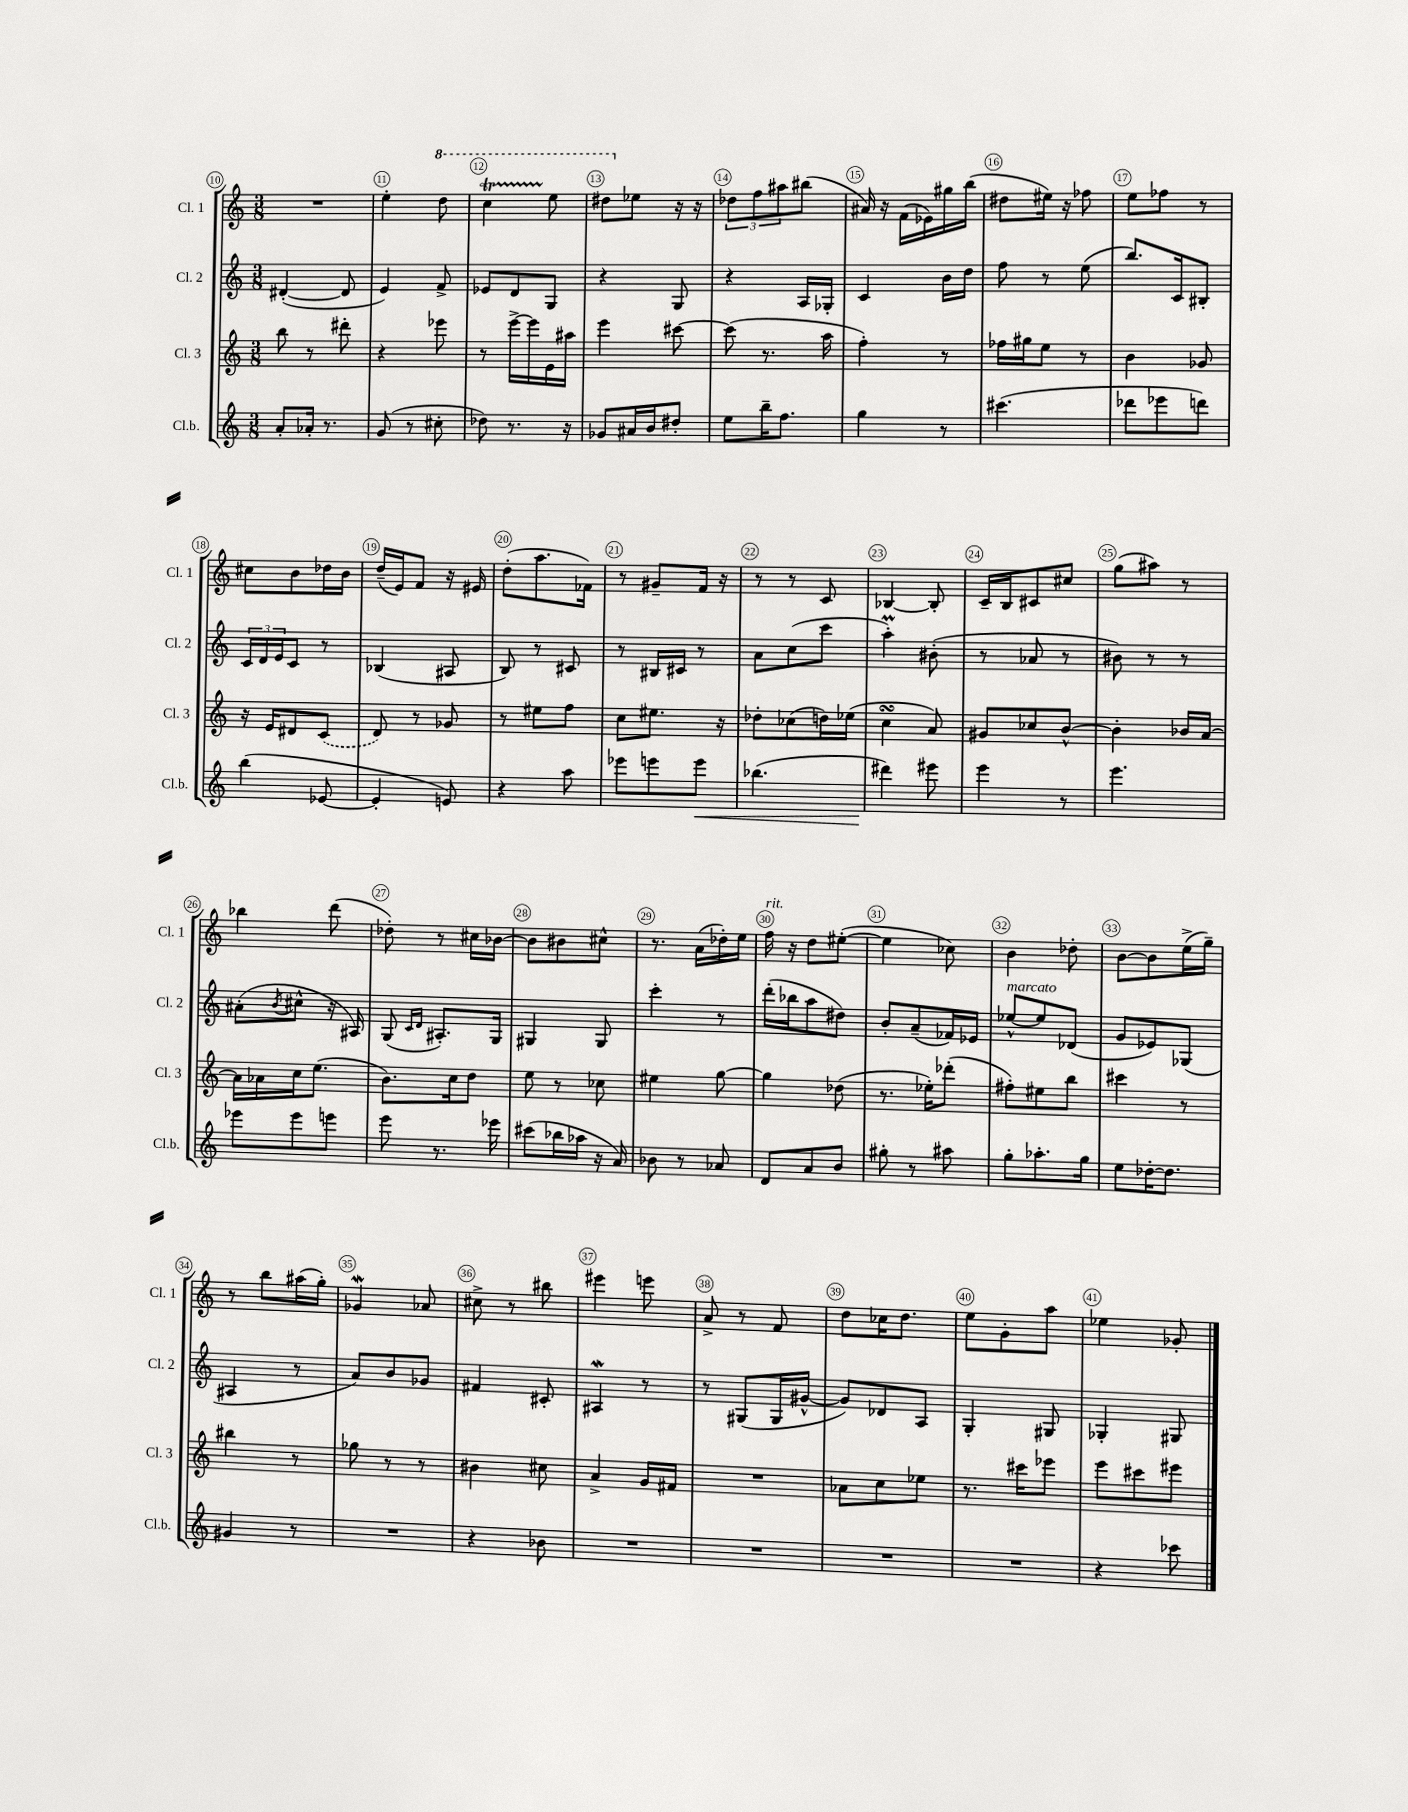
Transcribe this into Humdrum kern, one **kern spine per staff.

**kern	**kern	**kern	**kern
*staff4	*staff3	*staff2	*staff1
*clefG2	*clefG2	*clefG2	*clefG2
*k[]	*k[]	*k[]	*k[]
*M3/8	*M3/8	*M3/8	*M3/8
8a'	8bb	([4d#'	4.r
16a-'	8r	.	.
8.r	.	.	.
.	8ddd#'	8d#]	.
=	=	=	=
(8g	4r	4e)	4ee'
8r	.	.	.
8cc#'	8eee-	8f^	8ddd
=	=	=	=
8dd-)	8r	8e-	4ccc
8.r	[16eee^	8d	.
.	16eee]	.	.
.	16e	8G	8eee
16r	16aa#	.	.
=	=	=	=
8g-	4eee	4r	8ddd#
16a#	.	.	8ee-
16b	.	.	.
8dd#'	[8ccc#	8G	16r
.	.	.	16r
=	=	=	=
8ee	(8ccc#]	4r	12dd-
.	.	.	12ff
16bb~	8.r	.	.
.	.	.	12aa#
8.ff	.	.	.
.	.	16A	(8bb#
.	16aa	16G-'	.
=	=	=	=
4gg	4ff')	4c	16a#)
.	.	.	16r
.	.	.	(16f
.	.	.	16e-)
8r	8r	16b	16gg#
.	.	16dd	(16bb
=	=	=	=
(4.ccc#	16ff-	8ff	8dd#
.	16gg#	.	.
.	8ee	8r	16ee#)
.	.	.	16r
.	8r	(8ee	8ff-
=	=	=	=
8ddd-	4b	8.bb)	8ee
8eee-	.	.	8ff-
.	.	16c	.
8ddd)	8g-	8B#'	8r
=	=	=	=
(4bb	16r	24c	8cc#
.	.	24d	.
.	16e	.	.
.	.	24e	.
.	8d#	8c	8b
[8e-	(8c	8r	16dd-
.	.	.	16b
=	=	=	=
4e-']	8d)	(4B-	(16dd~
.	.	.	16e)
.	8r	.	8f
8e)	8g-	8A#	16r
.	.	.	16e#
=	=	=	=
4r	8r	8B)	(8dd'
.	8ee#	8r	8.aa
8aa	8ff	8c#	.
.	.	.	16f-)
=	=	=	=
8eee-	8cc	8r	8r
8eee	8.ee#	16B#	8g#~
.	.	16c#	.
8eee	.	8r	16f
.	16r	.	16r
=	=	=	=
(4.bb-	8dd-'	8a	8r
.	(8cc-	(8cc	8r
.	16dd)	8ccc	8c
.	(16ee-	.	.
=	=	=	=
4ddd#)	4cc	4aa')	[4B-
8eee#	8a)	(8b#'	8B-']
=	=	=	=
4eee	8g#	8r	16c~
.	.	.	16B
.	8cc-	8a-	8c#
8r	[8b^^	8r	8cc#
=	=	=	=
4.eee	4b']	8b#)	(8gg
.	.	8r	8aa#)
.	16b-	8r	8r
.	[16a	.	.
=	=	=	=
8eee-	16a]	(8a#'	4bb-
.	16a-	.	.
.	.	8qb	.
8eee-	16cc	8cc#^^	.
.	(8.ee	.	.
8eee	.	16r	(8ddd
.	.	16A#)	.
=	=	=	=
8eee	8.b)	(8G	8dd-')
.	.	16qqc	.
.	.	16qqd	.
8.r	.	8.A#')	8r
.	16cc	.	.
.	8dd	.	16cc#
16eee-	.	16G	[16b-
=	=	=	=
(8ccc#	8ee	4G#	8b-]
16bb-	8r	.	8b#
16aa-	.	.	.
16r	8cc-	8G#	8cc#^^
16a)	.	.	.
=	=	=	=
8b-	4ee#	4ccc'	8.r
8r	.	.	.
.	.	.	(16a
8a-	[8gg	8r	16dd-')
.	.	.	16ee
=	=	=	=
8d	4gg]	(16ddd'	16ff
.	.	16bb-	16r
8a	.	8aa	8dd
8b	(8dd-	8dd#)	([8ee#'
=	=	=	=
8gg#'	8.r	8b'	4ee#]
8r	.	(8a~	.
.	16ee-')	.	.
8aa#	(8ddd-'	16f-)	8cc-)
.	.	16e-	.
=	=	=	=
8gg'	8ff#')	[8ee-^^	4b
8.aa-'	8ee#	8ee-]	.
.	8bb	(8d-	8dd-'
16gg	.	.	.
=	=	=	=
8ee	4ccc#	8g	[8b
[16dd-'	.	8e-)	8b]
8.dd-]	.	.	.
.	8r	(8G-	(16ee^
.	.	.	16gg~)
=	=	=	=
4g#	4bb#	4A#	8r
.	.	.	8bb
8r	8r	8r	(16aa#
.	.	.	16gg')
=	=	=	=
4.r	8gg-	8a)	4g-
.	8r	8b	.
.	8r	8g-	8a-
=	=	=	=
4r	4b#	4f#	8cc#^
.	.	.	8r
8b-	8cc#	8c#'	8bb#
=	=	=	=
4.r	4a^	4A#	4eee#
.	16g	8r	8eee
.	16f#	.	.
=	=	=	=
4.r	4.r	8r	8a^
.	.	(8G#	8r
.	.	16G#	8f
.	.	[16g#^^	.
=	=	=	=
4.r	8a-	8g#])	8dd
.	8cc	8d-	16cc-
.	.	.	8.dd
.	8ee-	8A	.
=	=	=	=
4.r	8.r	4G'	8ee
.	.	.	8g'
.	16ccc#	.	.
.	8eee-	8G#	8aa
=	=	=	=
4r	8eee	4G-'	4ee-
.	8ccc#	.	.
8ccc-	8eee#	8G#	8g-'
==	==	==	==
*-	*-	*-	*-
